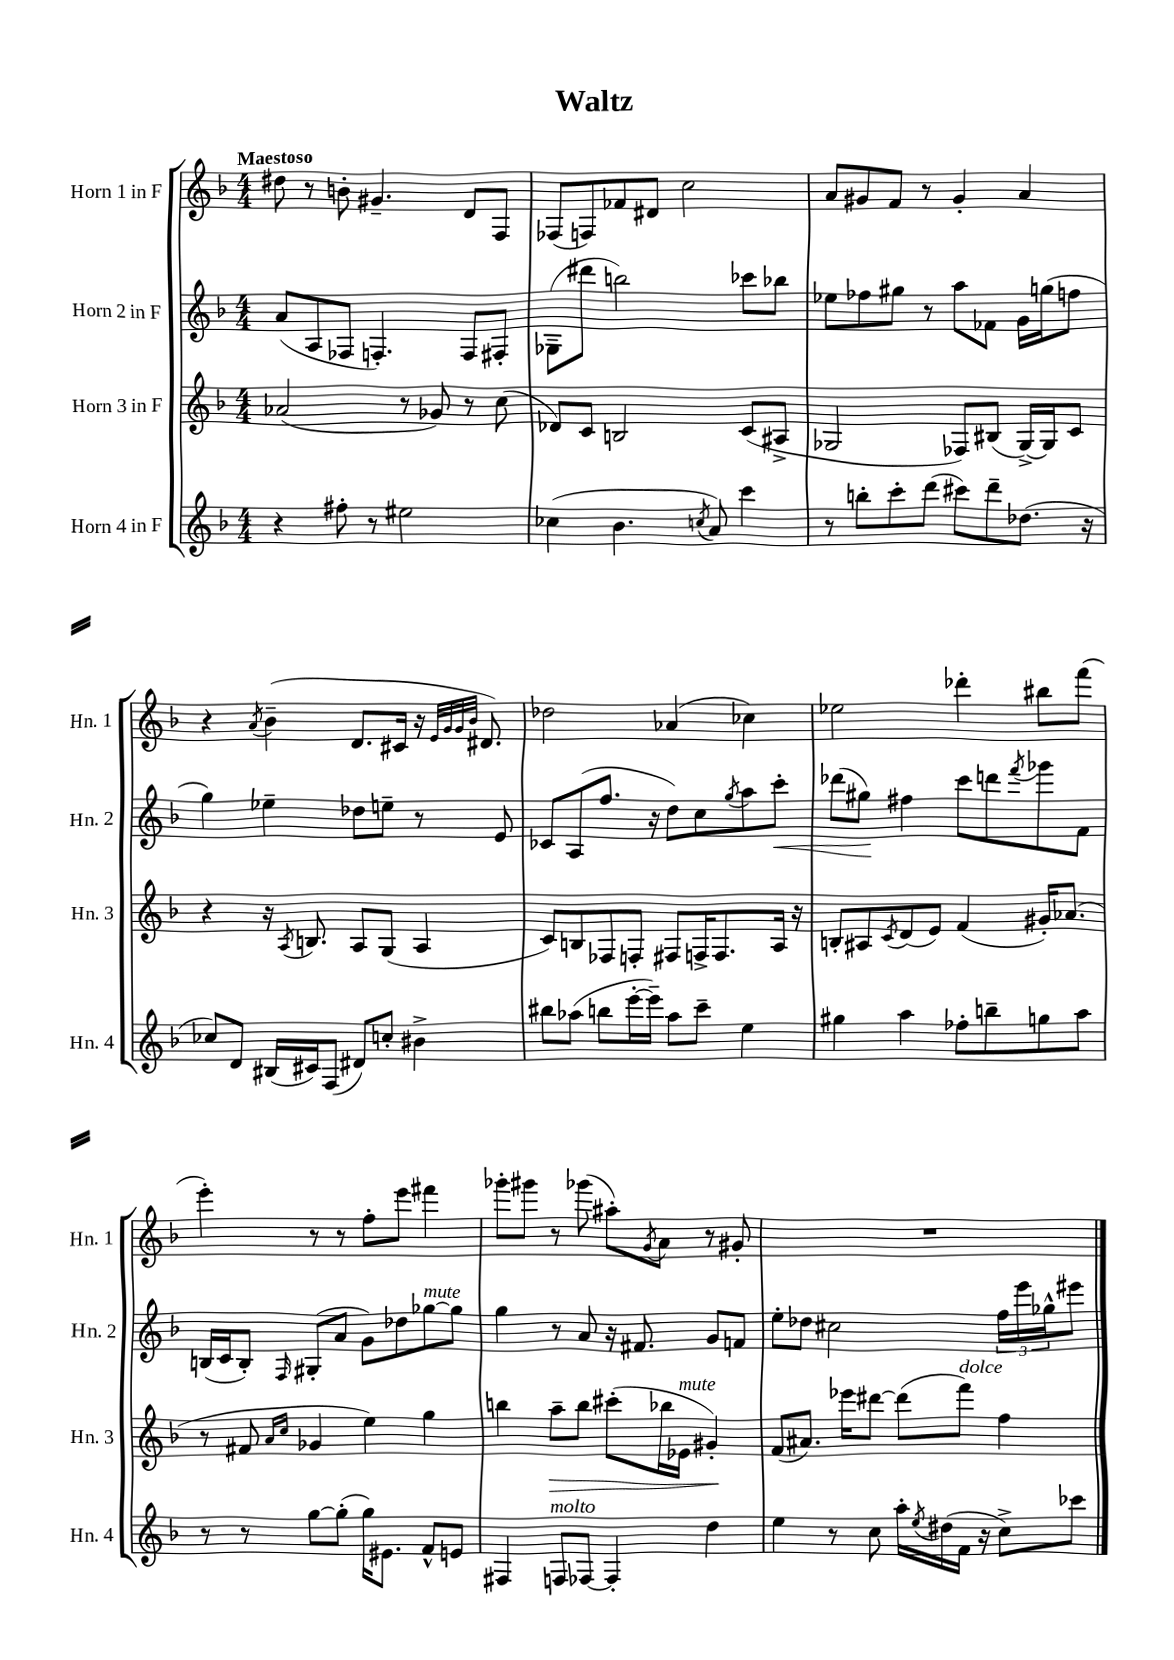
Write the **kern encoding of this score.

**kern	**kern	**dynam	**kern	**dynam	**kern
*part4	*part3	*part3	*part2	*part2	*part1
*staff4	*staff3	*staff3	*staff2	*staff2	*staff1
*I"Horn 4 in F	*I"Horn 3 in F	*	*I"Horn 2 in F	*	*I"Horn 1 in F
*I'Hn. 4	*I'Hn. 3	*	*I'Hn. 2	*	*I'Hn. 1
*clefG2	*clefG2	*	*clefG2	*	*clefG2
*k[b-]	*k[b-]	*	*k[b-]	*	*k[b-]
*M4/4	*M4/4	*	*M4/4	*	*M4/4
=1	=1	=1	=1	=1	=1
!	!	!	!	!	!LO:TX:a:B:t=Maestoso
4r	(2a-X/	.	(8a/L	.	8dd#X\
.	.	.	8A/	.	8r
8ff#X'\	.	.	8F-X/J	.	8bn'\
8r	.	.	4.Fn'/)	.	4.g#X~/
2ee#X\	8r	.	.	.	.
.	8g-X/)	.	.	.	.
.	8r	.	8F/L	.	8d/L
.	(8cc\	.	8F#X'/J	.	8F/J
=2	=2	=2	=2	=2	=2
(4cc-X\	8d-X/L)	.	(8G-X~\L	.	(8F-X/L
.	8c/J	.	8ddd#X\J	.	8Fn/)
4.b-\	2Bn/	.	2bbn\)	.	8f-X/
.	.	.	.	.	8d#X/J
.	.	.	.	.	2cc\
8qccn/	.	.	.	.	.
8a/)	.	.	.	.	.
4ccc\	(8c/L	.	8ccc-X\L	.	.
.	8A#X^/J	.	8bb-X\J	.	.
=3	=3	=3	=3	=3	=3
8r	2G-X/	.	8ee-X\L	.	8a/L
8bbn'\L	.	.	8ff-X\	.	8g#X/
8ccc'\	.	.	8gg#X\J	.	8f/J
(8ddd\J	.	.	8r	.	8r
8ccc#X\L)	8F-X/L)	.	8aa\L	.	4g#'/
8ddd~\	(8B#X/J	.	8f-X\J	.	.
(8.dd-X\J	[16G-^/LL)	.	16g\LL	.	4a/
.	16G-/J]	.	(16ggn\J	.	.
.	8c/J	.	8ffn\J	.	.
16r	.	.	.	.	.
!!LO:LB:g=z
=4	=4	=4	=4	=4	=4
8cc-X/L)	4r	.	4gg\)	.	4r
8d/J	.	.	.	.	.
.	.	.	.	.	8qa/
(16B#X/LL	16r	.	4ee-X~\	.	(4b-~\
.	8qA/	.	.	.	.
16c#X/J)	8.Bn/	.	.	.	.
(8F/J	.	.	.	.	.
8d#X/L)	8A/L	.	8dd-X\L	.	8.d/L
8ccn'/J	(8G/J	.	8een~\J	.	.
.	.	.	.	.	16c#X/Jk
4b#X^\	4A/	.	8r	.	16r
.	.	.	.	.	32qqe/LLL
.	.	.	.	.	32qqg/
.	.	.	.	.	32qqg/
.	.	.	.	.	32qqb-/JJJ
.	.	.	.	.	8.d#X/)
.	.	.	8e/	.	.
=5	=5	=5	=5	=5	=5
8bb#X\L	8c/L)	.	8c-X/L	.	2dd-X\
(8aa-X\J	8Bn/	.	(8A/	.	.
8bbn\L	8F-X/	.	8.ff/J	.	.
[16eee'\L	8Fn'/J	.	.	.	.
16eee~\JJ])	.	.	16r	.	.
8aa-\L	8F#X/L	.	8dd\L)	.	(4a-X/
8ccc~\J	16Fn^/K	.	8cc\	.	.
.	8.F/	.	.	.	.
.	.	.	8qgg/	.	.
4ee\	.	.	8aa\	.	4cc-X\)
!	!	!	!	!LO:HP:b	!
.	16A/Jk	.	8ccc'\J	<	.
.	16r	.	.	.	.
=6	=6	=6	=6	=6	=6
4gg#X\	8Bn'/L	.	(8ddd-X\L	.	2ee-X\
.	8A#X/	.	8gg#X\J)	.	.
.	8qc/	.	.	.	.
4aa\	(8d/	.	4ff#X\	[	.
.	8e/J)	.	.	.	.
8ff-X'\L	(4f/	.	8ccc\L	.	4ddd-X'\
8bbn~\	.	.	8dddn\	.	.
.	.	.	8qfff/	.	.
8ggn\	16g#X'/KL)	.	8ggg-X\	.	8bb#X\L
.	(8.a-X/J	.	.	.	.
8aa\J	.	.	8f\J	.	(8fff\J
!!LO:LB:g=z
=7	=7	=7	=7	=7	=7
8r	8r	.	(16Bn/LL	.	4eee'\)
.	.	.	16c/J	.	.
8r	8f#X/	.	8B'/J)	.	.
.	16qqa/LL	.	.	.	.
.	16qqcc/JJ	.	16qqF/	.	.
[8gg\L	4g-X/	.	(8G#X'/L	.	8r
(8gg'\J]	.	.	8a/J	.	8r
16gg\KL)	4ee\)	.	8g\L)	.	8ff'\L
8.e#X\J	.	.	.	.	.
.	.	.	8dd-X\	.	8eee\J
!	!	!	!LO:TX:a:i:t=mute	!	!
8f^^/L	4gg\	.	[8gg-X\	.	4fff#X\
8en/J	.	.	8gg-\J]	.	.
=8	=8	=8	=8	=8	=8
4F#X/	4bbn\	.	4gg\	.	8ggg-X'\L
.	.	.	.	.	8ggg#X\J
!LO:TX:a:i:t=molto	!	!	!	!	!
!	!	!LO:HP:b	!	!	!
8Fn/L	8aa~\L	>	8r	.	8r
[8F-X/J	8bb\J	.	8a/	.	(8ggg-X\
4F-'/]	(8ccc#X'\L	.	16r	.	8aa#X'\L)
.	.	.	8.f#X/	.	.
.	.	.	.	.	8qg/
.	16bb-X\L	.	.	.	8a\J
!	!LO:TX:a:i:t=mute	!	!	!	!
.	16e-X\JJ	.	.	.	.
4dd\	4g#X'/)	.	8g/L	.	8r
.	.	.	8fn/J	.	8g#X'/
.	.	]	.	.	.
=9	=9	=9	=9	=9	=9
4ee\	(8f/L	.	8ee'\L	.	1r
.	8.a#X/J)	.	8dd-X\J	.	.
8r	.	.	2cc#X\	.	.
.	16eee-X\KL	.	.	.	.
8cc\	[8ddd#X\J	.	.	.	.
16aa'\LL	(8ddd#\L]	.	.	.	.
8qee/	.	.	.	.	.
(16dd#X\	.	.	.	.	.
!	!LO:TX:a:i:t=dolce	!	!	!	!
16f\JJ	8fff\J)	.	.	.	.
16r	.	.	.	.	.
8cc^\L)	4ff\	.	24ff\LL	.	.
.	.	.	24eee\	.	.
.	.	.	24gg-X^^\J	.	.
8ccc-X\J	.	.	8eee#X\J	.	.
==	==	==	==	==	==
*-	*-	*-	*-	*-	*-
